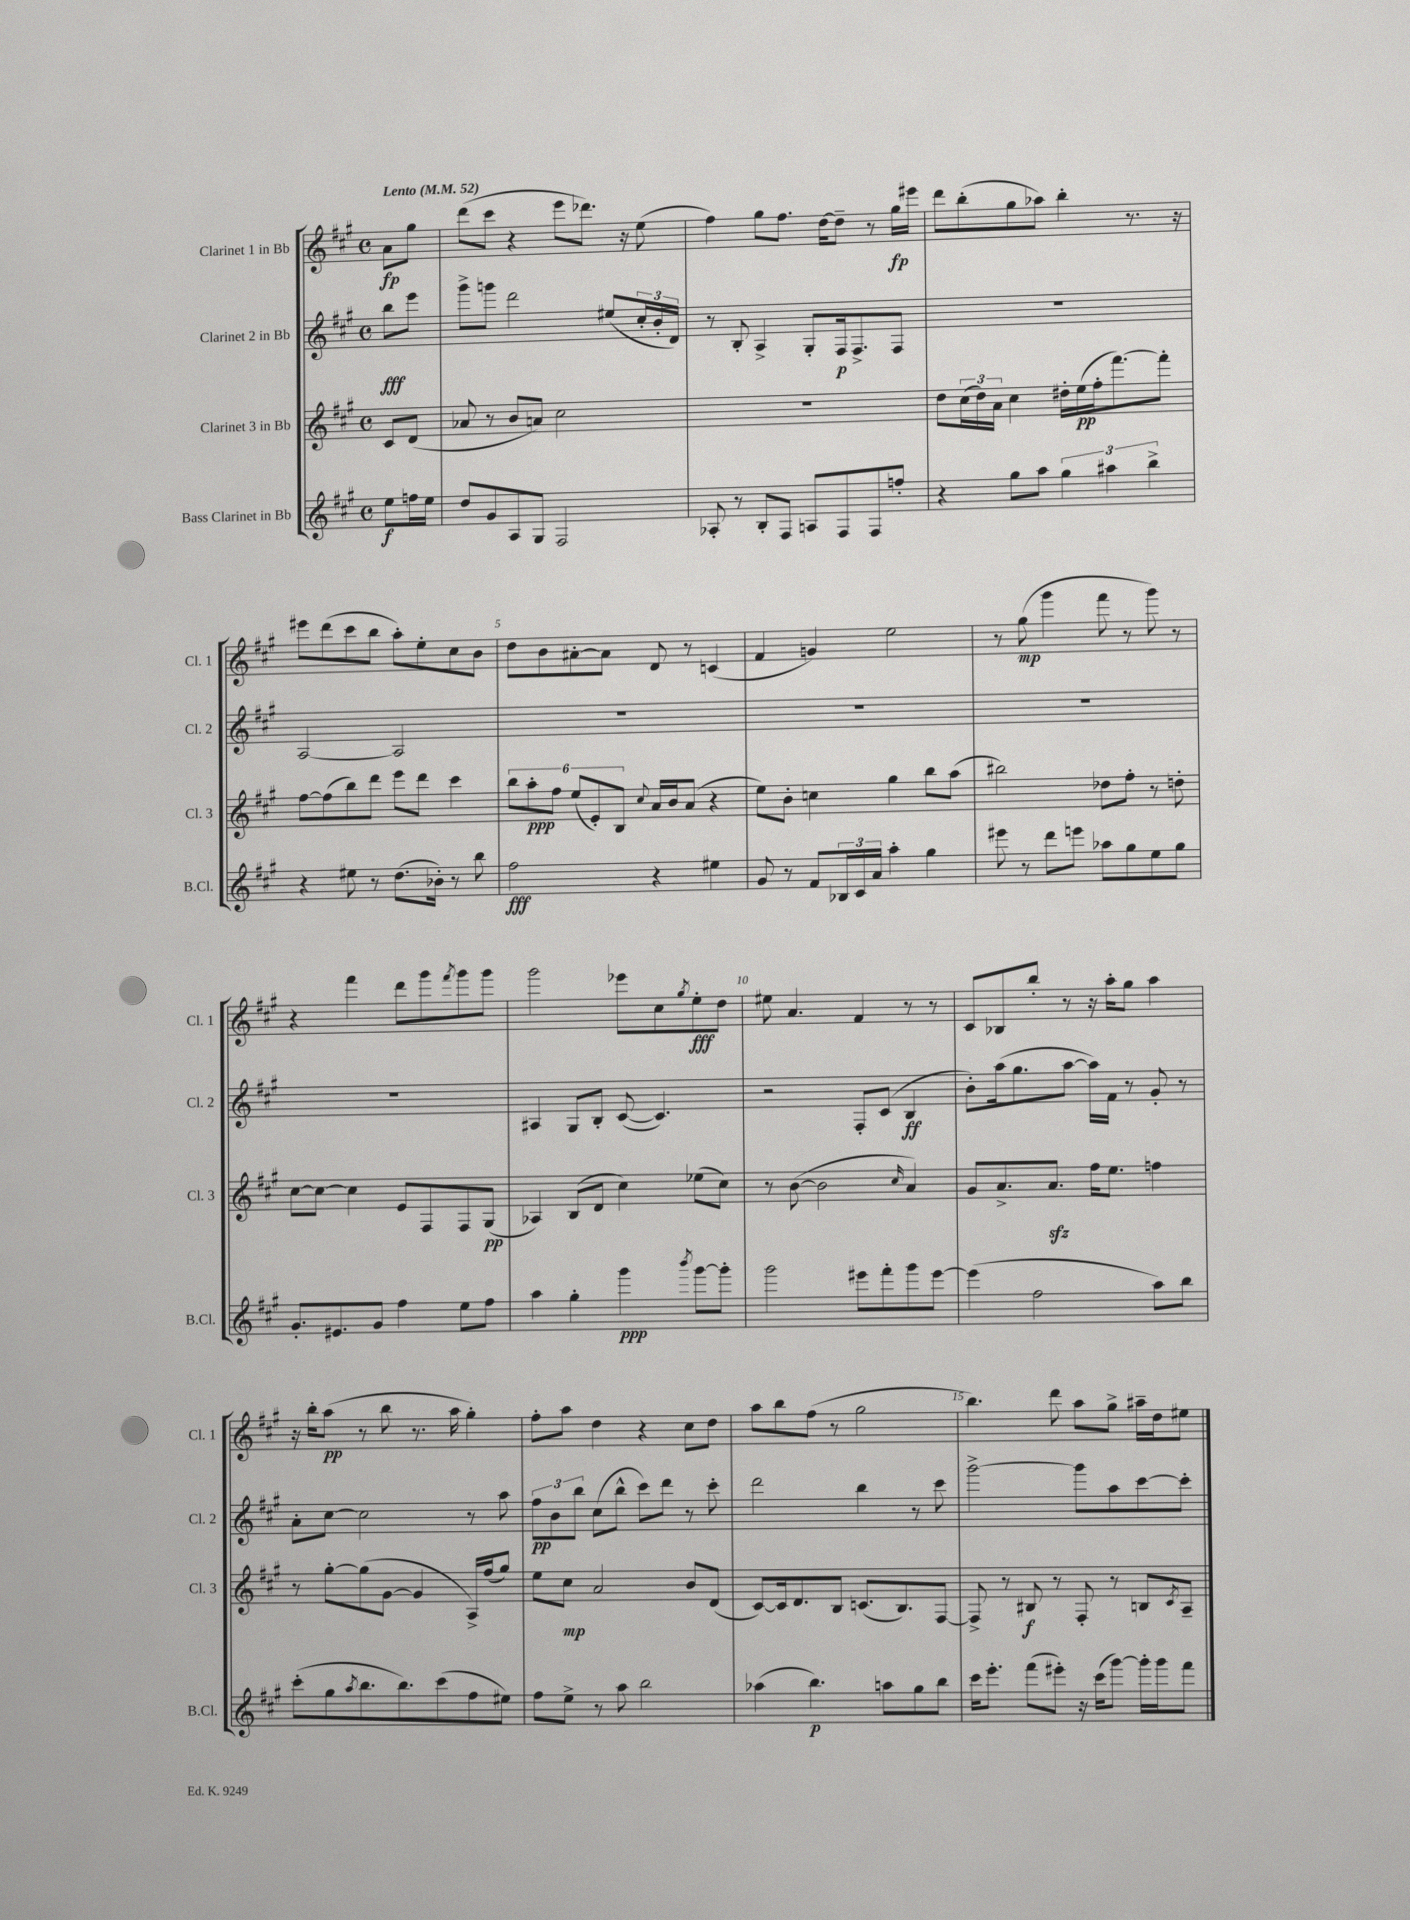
<<
\new StaffGroup <<
\new Staff = "s0" \with { instrumentName = "Clarinet 1 in Bb" shortInstrumentName = "Cl. 1" } {
    \clef treble \key a \major \defaultTimeSignature \time 4/4 \partial 4 \tempo "Lento" 4 = 52
    a'8\fp gis''8 |
    d'''8( cis'''8 r4 e'''8 des'''8.) r16 e''8( |
    fis''4) gis''8 fis''8. d''16~ d''8-- r8 gis''16\fp eis'''16 |
    d'''8 b''8-.( gis''8 aes''8) b''4-. r8. r16 |
    eis'''8 d'''8( cis'''8 b''8 a''8-.) e''8-. cis''8 b'8 |
    d''8 b'8 ais'8~-. ais'8 d'8 r8 c'4( |
    fis'4 g'4) e''2 |
    r8 gis''8\mp( gis'''4 fis'''8 r8 gis'''8) r8 |
    r4 fis'''4 d'''8 gis'''8 \acciaccatura { fis'''8 } gis'''8 gis'''8 |
    gis'''2 ees'''8 cis''8 \acciaccatura { gis''8 } e''8-.\fff d''8 |
    eis''8 a'4. fis'4 r8 r8 |
    cis'8 bes8 b''8-. r8 r16 a''16-. gis''8 a''4 |
    r16 b''16-. a''8\pp( r8 b''8 r8. a''16 gis''4-.) |
    fis''8-. a''8 d''4 r4 cis''8 d''8 |
    a''8 b''8 fis''8( r8 gis''2 |
    b''4.) d'''8 a''8 gis''8-> ais''16-- d''16 eis''8 \bar "|." |
}
\new Staff = "s1" \with { instrumentName = "Clarinet 2 in Bb" shortInstrumentName = "Cl. 2" } {
    \clef treble \key a \major \defaultTimeSignature \time 4/4 \partial 4
    b''8\fff e'''8 |
    gis'''8-> g'''8 d'''2 eis''8( \tuplet 3/2 { cis''16-. b'16-. d'16) } |
    r8 b8-. a4-> gis8-. fis16\p fis8.-> fis8 |
    R1 |
    a2~ a2 |
    R1 |
    R1 |
    R1 |
    R1 |
    ais4 gis8 b8-. cis'8~( cis'4.) |
    r2 fis8-. cis'8( b4\ff |
    b'8-.) a''16( gis''8. a''8~ a''16) fis'16 r8 gis'8-. r8 |
    a'8-. cis''8~ cis''2 r8 a''8 |
    \tuplet 3/2 { fis''8\pp b'8 b''8 } cis''8( b''8-^ cis'''8) d'''8 r8 cis'''8-. |
    d'''2 b''4 r8 cis'''8 |
    gis'''2~-> gis'''8 a''8 cis'''8~ cis'''8-. \bar "|." |
}
\new Staff = "s2" \with { instrumentName = "Clarinet 3 in Bb" shortInstrumentName = "Cl. 3" } {
    \clef treble \key a \major \defaultTimeSignature \time 4/4 \partial 4
    cis'8 d'8( |
    aes'8 r8 b'8 a'8) cis''2 |
    R1 |
    d''8 \tuplet 3/2 { cis''16( d''16) a'16 } cis''4 dis''16-. e''16\pp( fis''16-. fis'''8.~) fis'''8-. |
    fis''8~ fis''8( b''8) d'''8 e'''8 d'''8 cis'''4 |
    \tuplet 6/4 { b''8 a''8-.\ppp fis''8 e''8( e'8-.) b8 } \appoggiatura { cis''8 } a'16 b'16 a'8( r4 |
    e''8) b'8-. c''4 gis''4 b''8 a''8( |
    bis''2) des''8 fis''8-. r8 d''8-. |
    cis''8~ cis''8~ cis''4 e'8 fis8 fis8 gis8\pp( |
    aes4) b8( d'8 cis''4) ees''8( cis''8) |
    r8 b'8~( b'2 \grace { cis''16 } a'4) |
    gis'8 a'8.-> a'8.\sfz fis''16 e''8. f''4 |
    r8 gis''8~-. gis''8( gis'8~ gis'4 a16->) fis''16( gis''8) |
    e''8 cis''8\mp a'2 b'8 d'8( |
    cis'8~) cis'16 d'8. b8 c'8.( b8.) fis8~ |
    fis8-> r8 bis8\f r8 fis8-. r8 b8 \acciaccatura { cis'8 } a8-- \bar "|." |
}
\new Staff = "s3" \with { instrumentName = "Bass Clarinet in Bb" shortInstrumentName = "B.Cl." } {
    \clef treble \key a \major \defaultTimeSignature \time 4/4 \partial 4
    e''8\f f''16 e''16 |
    d''8 gis'8 a8 gis8 fis2 |
    aes8-. r8 b8-. fis8 a8 fis8 fis8 f''8-. |
    r4 gis''8 a''8 \tuplet 3/2 { gis''4 ais''4 b''4-> } |
    r4 eis''8 r8 d''8.( bes'16-.) r8 b''8 |
    fis''2\fff r4 eis''4 |
    gis'8 r8 fis'8 \tuplet 3/2 { bes16 cis'16 a'16 } a''4-. gis''4 |
    eis'''8 r8 d'''8 e'''8 aes''8 gis''8 e''8 gis''8 |
    gis'8.-. eis'8. gis'8 fis''4 e''8 fis''8 |
    a''4 gis''4-. gis'''4\ppp \acciaccatura { b'''8 } gis'''8~ gis'''8-. |
    gis'''2 eis'''8 fis'''8-. gis'''8 eis'''8~ |
    eis'''4( fis''2 a''8) b''8 |
    cis'''8-.( gis''8 \acciaccatura { a''8 } b''8. b''8.) cis'''8( fis''8 eis''8) |
    fis''8 e''8-> r8 a''8 b''2 |
    aes''4( b''4.\p) a''8 gis''8 b''8 |
    cis'''16 e'''8.-. fis'''8( eis'''8-.) r16 cis'''16( gis'''8~) gis'''16-. gis'''16 fis'''8 \bar "|." |
}
>>
>>
\layout { \context { \Score \override BarNumber.break-visibility = ##(#f #t #t) barNumberVisibility = #(every-nth-bar-number-visible 5) } }
